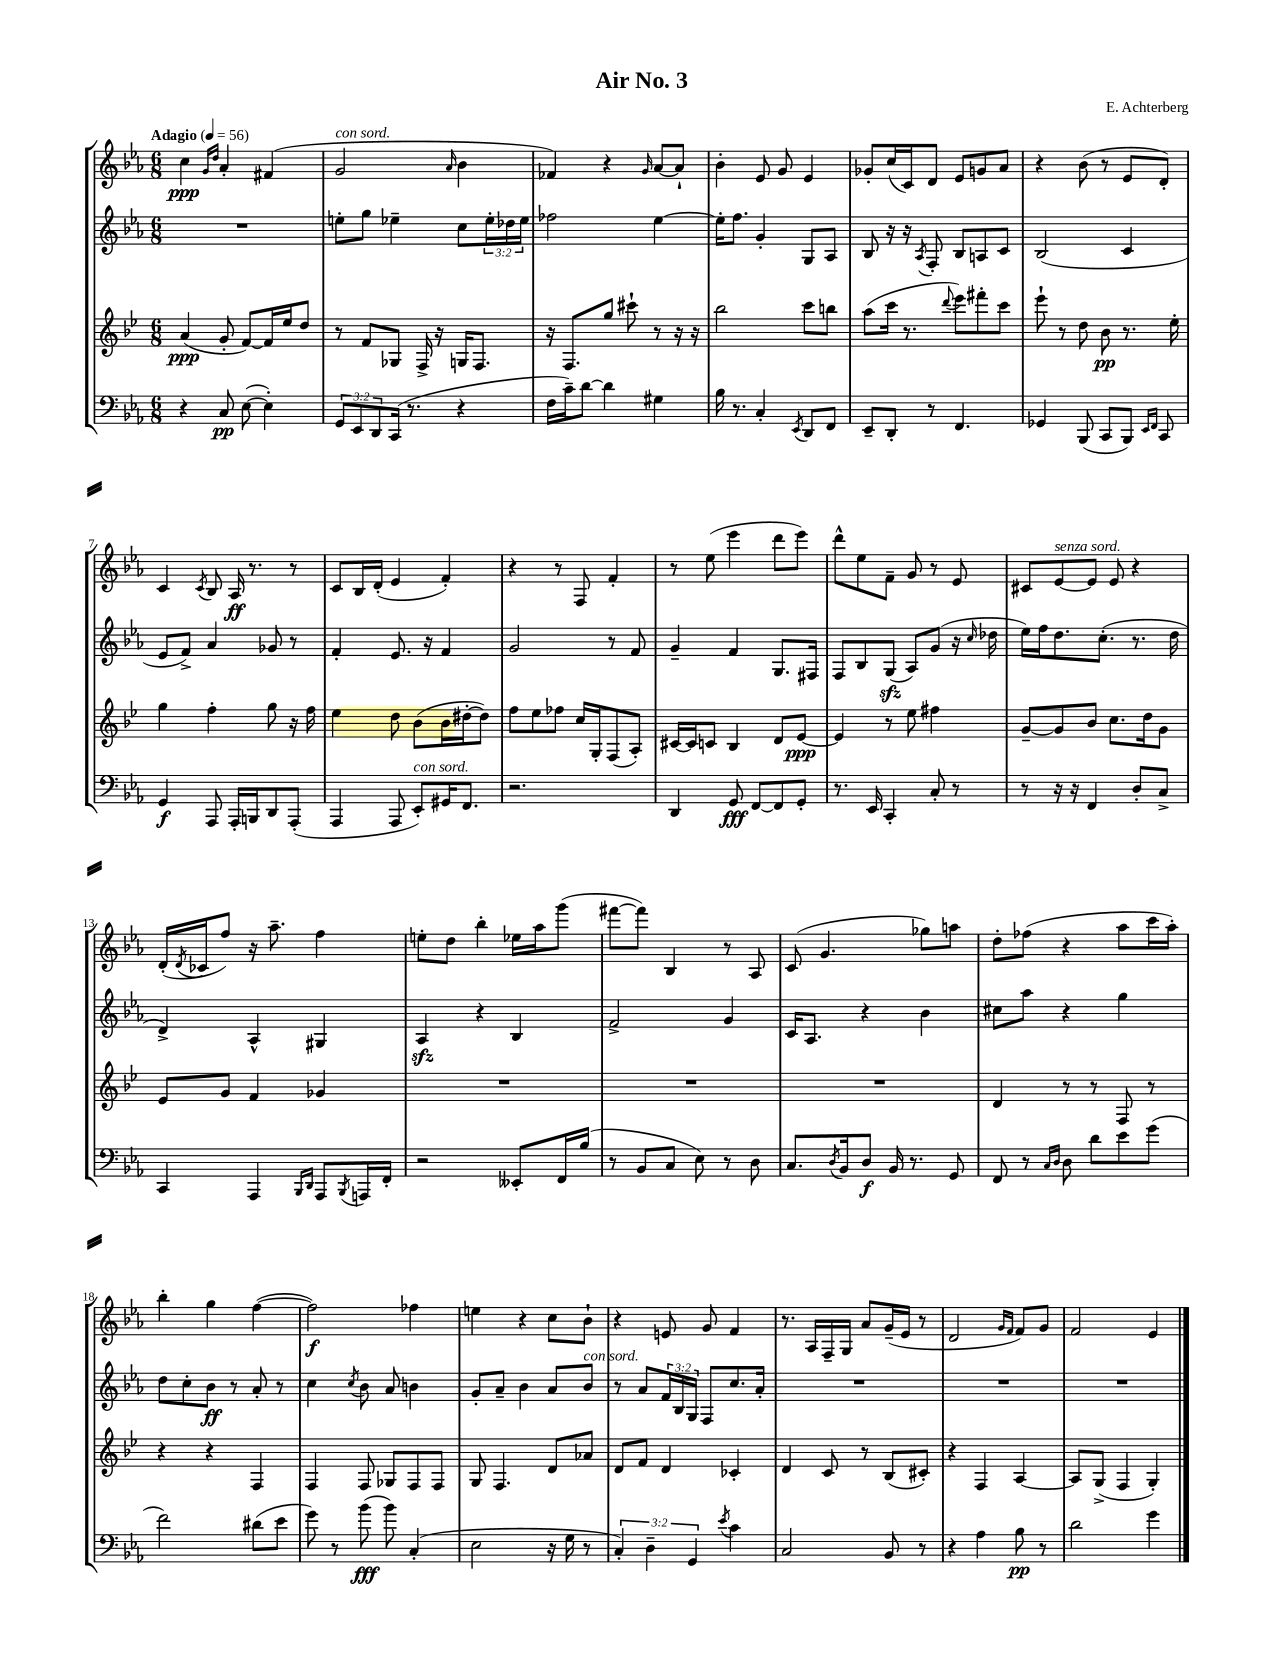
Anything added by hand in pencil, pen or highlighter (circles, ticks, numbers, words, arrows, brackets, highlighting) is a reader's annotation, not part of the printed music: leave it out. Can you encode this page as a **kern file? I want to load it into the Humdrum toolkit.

**kern	**dynam	**kern	**dynam	**kern	**dynam	**kern	**dynam
*part4	*part4	*part3	*part3	*part2	*part2	*part1	*part1
*staff4	*staff4	*staff3	*staff3	*staff2	*staff2	*staff1	*staff1
*clefF4	*	*clefG2	*	*clefG2	*	*clefG2	*
*k[b-e-a-]	*	*k[b-e-]	*	*k[b-e-a-]	*	*k[b-e-a-]	*
*M6/8	*	*M6/8	*	*M6/8	*	*M6/8	*
*MM56	*	*MM56	*	*MM56	*	*MM56	*
=1	=1	=1	=1	=1	=1	=1	=1
!	!	!	!	!	!	!LO:TX:a:B:t=Adagio	!
4r	.	(4a/	ppp	2.r	.	4cc\	ppp
.	.	.	.	.	.	16qqg/LL	.
.	.	.	.	.	.	16qqdd/JJ	.
8C/	pp	8g'/	.	.	.	4a-'/	.
([8E-\	.	[8f/L)	.	.	.	.	.
4E-'\])	.	16f/L]	.	.	.	(4f#X/	.
.	.	16ee-/J	.	.	.	.	.
.	.	8dd/J	.	.	.	.	.
=2	=2	=2	=2	=2	=2	=2	=2
!	!	!	!	!	!	!LO:TX:a:i:t=con sord.	!
12GG/L	.	8r	.	8een'\L	.	2g/	.
12EE-/	.	.	.	.	.	.	.
.	.	8f/L	.	8gg\J	.	.	.
12DD/	.	.	.	.	.	.	.
(16CC/Jk	.	8G-X/J	.	4ee-X~\	.	.	.
8.r	.	.	.	.	.	.	.
.	.	16F^/	.	.	.	.	.
.	.	16r	.	.	.	.	.
.	.	.	.	.	.	16qqa-/	.
4r	.	16Gn/KL	.	8cc\L	.	4b-\	.
.	.	8.F/J	.	.	.	.	.
.	.	.	.	24ee-'\L	.	.	.
.	.	.	.	24dd-X\	.	.	.
.	.	.	.	24ee-\JJ	.	.	.
=3	=3	=3	=3	=3	=3	=3	=3
16F\LL	.	16r	.	2ff-X\	.	4f-X/)	.
16c~\J)	.	8.F/L	.	.	.	.	.
[8d\J	.	.	.	.	.	.	.
4d\]	.	8gg/J	.	.	.	4r	.
.	.	8ccc#X`\	.	.	.	.	.
.	.	.	.	.	.	16qqg/	.
4G#X\	.	8r	.	[4ee-\	.	[8a-/L	.
.	.	16r	.	.	.	8a-`/J]	.
.	.	16r	.	.	.	.	.
=4	=4	=4	=4	=4	=4	=4	=4
16B-\	.	2bb-\	.	16ee-'\KL]	.	4b-'\	.
8.r	.	.	.	8.ff\J	.	.	.
4C'/	.	.	.	4g'/	.	8e-/	.
.	.	.	.	.	.	8g/	.
8qEE-/	.	.	.	.	.	.	.
8DD/L	.	8ccc\L	.	8G/L	.	4e-/	.
8FF/J	.	8bbn\J	.	8A-/J	.	.	.
=5	=5	=5	=5	=5	=5	=5	=5
8EE-~/L	.	(8aa\L	.	8B-/	.	8g-X'/L	.
8DD'/J	.	16ccc\Jk	.	16r	.	(16cc/L	.
.	.	8.r	.	16r	.	16c/J)	.
.	.	.	.	8qA-/	.	.	.
8r	.	.	.	8F'/	.	8d/J	.
.	.	8qqddd/	.	.	.	.	.
4.FF/	.	8eee-\L)	.	8B-/L	.	8e-/L	.
.	.	8fff#X'\	.	8An/	.	8gn/	.
.	.	8ccc\J	.	8c/J	.	8a-/J	.
=6	=6	=6	=6	=6	=6	=6	=6
4GG-X/	.	8eee-`\	.	(2B-/	.	4r	.
.	.	8r	.	.	.	.	.
(8BBB-/	.	8dd\	.	.	.	(8b-\	.
8CC/L	.	8b-\	pp	.	.	8r	.
8BBB-/J)	.	8.r	.	4c/	.	8e-/L	.
16qqEE-/LL	.	.	.	.	.	.	.
16qqFF/JJ	.	.	.	.	.	.	.
8CC/	.	.	.	.	.	8d'/J)	.
.	.	16ee-'\	.	.	.	.	.
!!LO:LB:g=z
=7	=7	=7	=7	=7	=7	=7	=7
4GG/	f	4gg\	.	8e-/L	.	4c/	.
.	.	.	.	8f^/J)	.	.	.
.	.	.	.	.	.	8qc/	.
8AAA-/	.	4ff'\	.	4a-/	.	8B-/	.
16AAA-'/LL	.	.	.	.	.	16A-/	ff
16BBBn/J	.	.	.	.	.	8.r	.
8DD/	.	8gg\	.	8g-X/	.	.	.
(8AAA-'/J	.	16r	.	8r	.	8r	.
.	.	16ff\	.	.	.	.	.
=8	=8	=8	=8	=8	=8	=8	=8
4AAA-/	.	4ee-\	.	4f'/	.	8c/L	.
.	.	.	.	.	.	16B-/L	.
.	.	.	.	.	.	(16d'/JJ	.
8AAA-/	.	8dd\	.	8.e-/	.	4e-/	.
!LO:TX:a:i:t=con sord.	!	!	!	!	!	!	!
8EE-'/L)	.	(8b-\L	.	.	.	.	.
.	.	.	.	16r	.	.	.
16GG#X/K	.	16b-\L	.	4f/	.	4f'/)	.
8.FF/J	.	[16dd#X'\J	.	.	.	.	.
.	.	8dd#\J])	.	.	.	.	.
=9	=9	=9	=9	=9	=9	=9	=9
2.r	.	8ff\L	.	2g/	.	4r	.
.	.	8ee-\	.	.	.	.	.
.	.	8ff-X\J	.	.	.	8r	.
.	.	16cc/LL	.	.	.	8F/	.
.	.	16G'/J	.	.	.	.	.
.	.	(8F/	.	8r	.	4f'/	.
.	.	8A'/J)	.	8f/	.	.	.
=10	=10	=10	=10	=10	=10	=10	=10
4DD/	.	[16c#X/LL	.	4g~/	.	8r	.
.	.	16c#/J]	.	.	.	.	.
.	.	8cn/J	.	.	.	(8ee-\	.
8GG/	fff	4B-/	.	4f/	.	4eee-\	.
[8FF/L	.	.	.	.	.	.	.
8FF/]	.	8d/L	.	8.G/L	.	8ddd\L	.
8GG'/J	.	[8e-/J	ppp	.	.	8eee-\J)	.
.	.	.	.	16F#X/Jk	.	.	.
=11	=11	=11	=11	=11	=11	=11	=11
8.r	.	4e-/]	.	8F/L	.	8ddd^^\L	.
.	.	.	.	8B-/	.	8ee-\	.
16EE-/	.	.	.	.	.	.	.
4CC'/	.	8r	.	(8Gzz/J	.	8f~\J	.
.	.	8ee-\	.	8A-/L)	.	8g/	.
8C'/	.	4ff#X\	.	(8g/J	.	8r	.
8r	.	.	.	16r	.	8e-/	.
.	.	.	.	16qqcc/	.	.	.
.	.	.	.	16dd-X\	.	.	.
=12	=12	=12	=12	=12	=12	=12	=12
8r	.	[8g~/L	.	16ee-\LL)	.	8c#X/L	.
.	.	.	.	16ff\J	.	.	.
!	!	!	!	!	!	!LO:TX:a:i:t=senza sord.	!
16r	.	8g/]	.	8.dd\	.	[8e-/	.
16r	.	.	.	.	.	.	.
4FF/	.	8b-/J	.	.	.	8e-/J]	.
.	.	.	.	(8.cc'\J	.	.	.
.	.	8.cc\L	.	.	.	8e-/	.
8D'/L	.	.	.	8.r	.	4r	.
.	.	16dd\k	.	.	.	.	.
8C^/J	.	8g\J	.	.	.	.	.
.	.	.	.	16dd\	.	.	.
!!LO:LB:g=z
=13	=13	=13	=13	=13	=13	=13	=13
4CC/	.	8e-/L	.	4d^/)	.	(16d'/LL	.
.	.	.	.	.	.	8qd/	.
.	.	.	.	.	.	16c-X/J	.
.	.	8g/J	.	.	.	8ff/J)	.
4AAA-/	.	4f/	.	4A-^^/	.	16r	.
.	.	.	.	.	.	8.aa-~\	.
16qqBBB-/LL	.	.	.	.	.	.	.
16qqDD/JJ	.	.	.	.	.	.	.
8AAA-/L	.	4g-X/	.	4G#X/	.	4ff\	.
8qBBB-/	.	.	.	.	.	.	.
16AAAn/L	.	.	.	.	.	.	.
16FF'/JJ	.	.	.	.	.	.	.
=14	=14	=14	=14	=14	=14	=14	=14
2r	.	2.r	.	4A-zz/	.	8een'\L	.
.	.	.	.	.	.	8dd\J	.
.	.	.	.	4r	.	4bb-'\	.
8EE--X'/L	.	.	.	4B-/	.	16ee-X\LL	.
.	.	.	.	.	.	16aa-\J	.
16FF/L	.	.	.	.	.	(8ggg\J	.
(16B-/JJ	.	.	.	.	.	.	.
=15	=15	=15	=15	=15	=15	=15	=15
8r	.	2.r	.	2f^/	.	[8fff#X\L	.
8BB-/L	.	.	.	.	.	8fff#\J])	.
8C/J	.	.	.	.	.	4B-/	.
8E-\)	.	.	.	.	.	.	.
8r	.	.	.	4g/	.	8r	.
8D\	.	.	.	.	.	8A-/	.
=16	=16	=16	=16	=16	=16	=16	=16
8.C/L	.	2.r	.	16c/KL	.	(8c/	.
.	.	.	.	8.A-/J	.	.	.
.	.	.	.	.	.	4.g/	.
8qD/	.	.	.	.	.	.	.
16BB-/k	.	.	.	.	.	.	.
8D/J	f	.	.	4r	.	.	.
16BB-/	.	.	.	.	.	.	.
8.r	.	.	.	.	.	.	.
.	.	.	.	4b-\	.	8gg-X\L)	.
8GG/	.	.	.	.	.	8aan\J	.
=17	=17	=17	=17	=17	=17	=17	=17
8FF/	.	4d/	.	8cc#X\L	.	8dd'\L	.
8r	.	.	.	8aa-\J	.	(8ff-X\J	.
16qqC/LL	.	.	.	.	.	.	.
16qqD/JJ	.	.	.	.	.	.	.
8D\	.	8r	.	4r	.	4r	.
8d\L	.	8r	.	.	.	.	.
8e-\	.	8F/	.	4gg\	.	8aa-\L	.
(8g\J	.	8r	.	.	.	16ccc\L	.
.	.	.	.	.	.	16aa-'\JJ)	.
!!LO:LB:g=z
=18	=18	=18	=18	=18	=18	=18	=18
2f\)	.	4r	.	8dd\L	.	4bb-'\	.
.	.	.	.	8cc'\	.	.	.
.	.	4r	.	8b-\J	ff	4gg\	.
.	.	.	.	8r	.	.	.
(8d#X\L	.	4F/	.	8a-'/	.	([4ff\	.
8e-\J	.	.	.	8r	.	.	.
=19	=19	=19	=19	=19	=19	=19	=19
8g\)	.	4F/	.	4cc\	.	2ff\])	f
8r	.	.	.	.	.	.	.
.	.	.	.	8qcc/	.	.	.
(8b-\	fff	8F/	.	8b-\	.	.	.
8b-\)	.	8G-X/L	.	8a-/	.	.	.
(4C'/	.	8F/	.	4bn\	.	4ff-X\	.
.	.	8F/J	.	.	.	.	.
=20	=20	=20	=20	=20	=20	=20	=20
2E-\	.	8G/	.	8g'/L	.	4een\	.
.	.	4.F/	.	8a-~/J	.	.	.
.	.	.	.	4b-\	.	4r	.
16r	.	8d/L	.	8a-/L	.	8cc\L	.
16G\	.	.	.	.	.	.	.
!	!	!	!	!LO:TX:a:i:t=con sord.	!	!	!
8r	.	8a-X/J	.	8b-/J	.	8b-`\J	.
=21	=21	=21	=21	=21	=21	=21	=21
6C'/)	.	8d/L	.	8r	.	4r	.
.	.	8f/J	.	8a-/L	.	.	.
6D~\	.	.	.	.	.	.	.
.	.	4d/	.	24f/L	.	8en/	.
.	.	.	.	24B-/	.	.	.
6GG/	.	.	.	24G/JJ	.	.	.
.	.	.	.	8F/L	.	8g/	.
8qe-/	.	.	.	.	.	.	.
4c\	.	4c-X'/	.	8.cc/	.	4f/	.
.	.	.	.	16a-'/Jk	.	.	.
=22	=22	=22	=22	=22	=22	=22	=22
2C/	.	4d/	.	2.r	.	8.r	.
.	.	.	.	.	.	16A-/LL	.
.	.	8c/	.	.	.	16F~/	.
.	.	.	.	.	.	16G/JJ	.
.	.	8r	.	.	.	8a-/L	.
8BB-/	.	(8B-/L	.	.	.	(16g~/L	.
.	.	.	.	.	.	16e-/JJ	.
8r	.	8c#X'/J)	.	.	.	8r	.
=23	=23	=23	=23	=23	=23	=23	=23
4r	.	4r	.	2.r	.	2d/	.
4A-\	.	4F/	.	.	.	.	.
.	.	.	.	.	.	16qqg/LL	.
.	.	.	.	.	.	16qqf/JJ	.
8B-\	pp	[4A/	.	.	.	8f/L)	.
8r	.	.	.	.	.	8g/J	.
=24	=24	=24	=24	=24	=24	=24	=24
2d\	.	8A/L]	.	2.r	.	2f/	.
.	.	(8G^/J	.	.	.	.	.
.	.	4F/	.	.	.	.	.
4g\	.	4G'/)	.	.	.	4e-/	.
==	==	==	==	==	==	==	==
*-	*-	*-	*-	*-	*-	*-	*-
